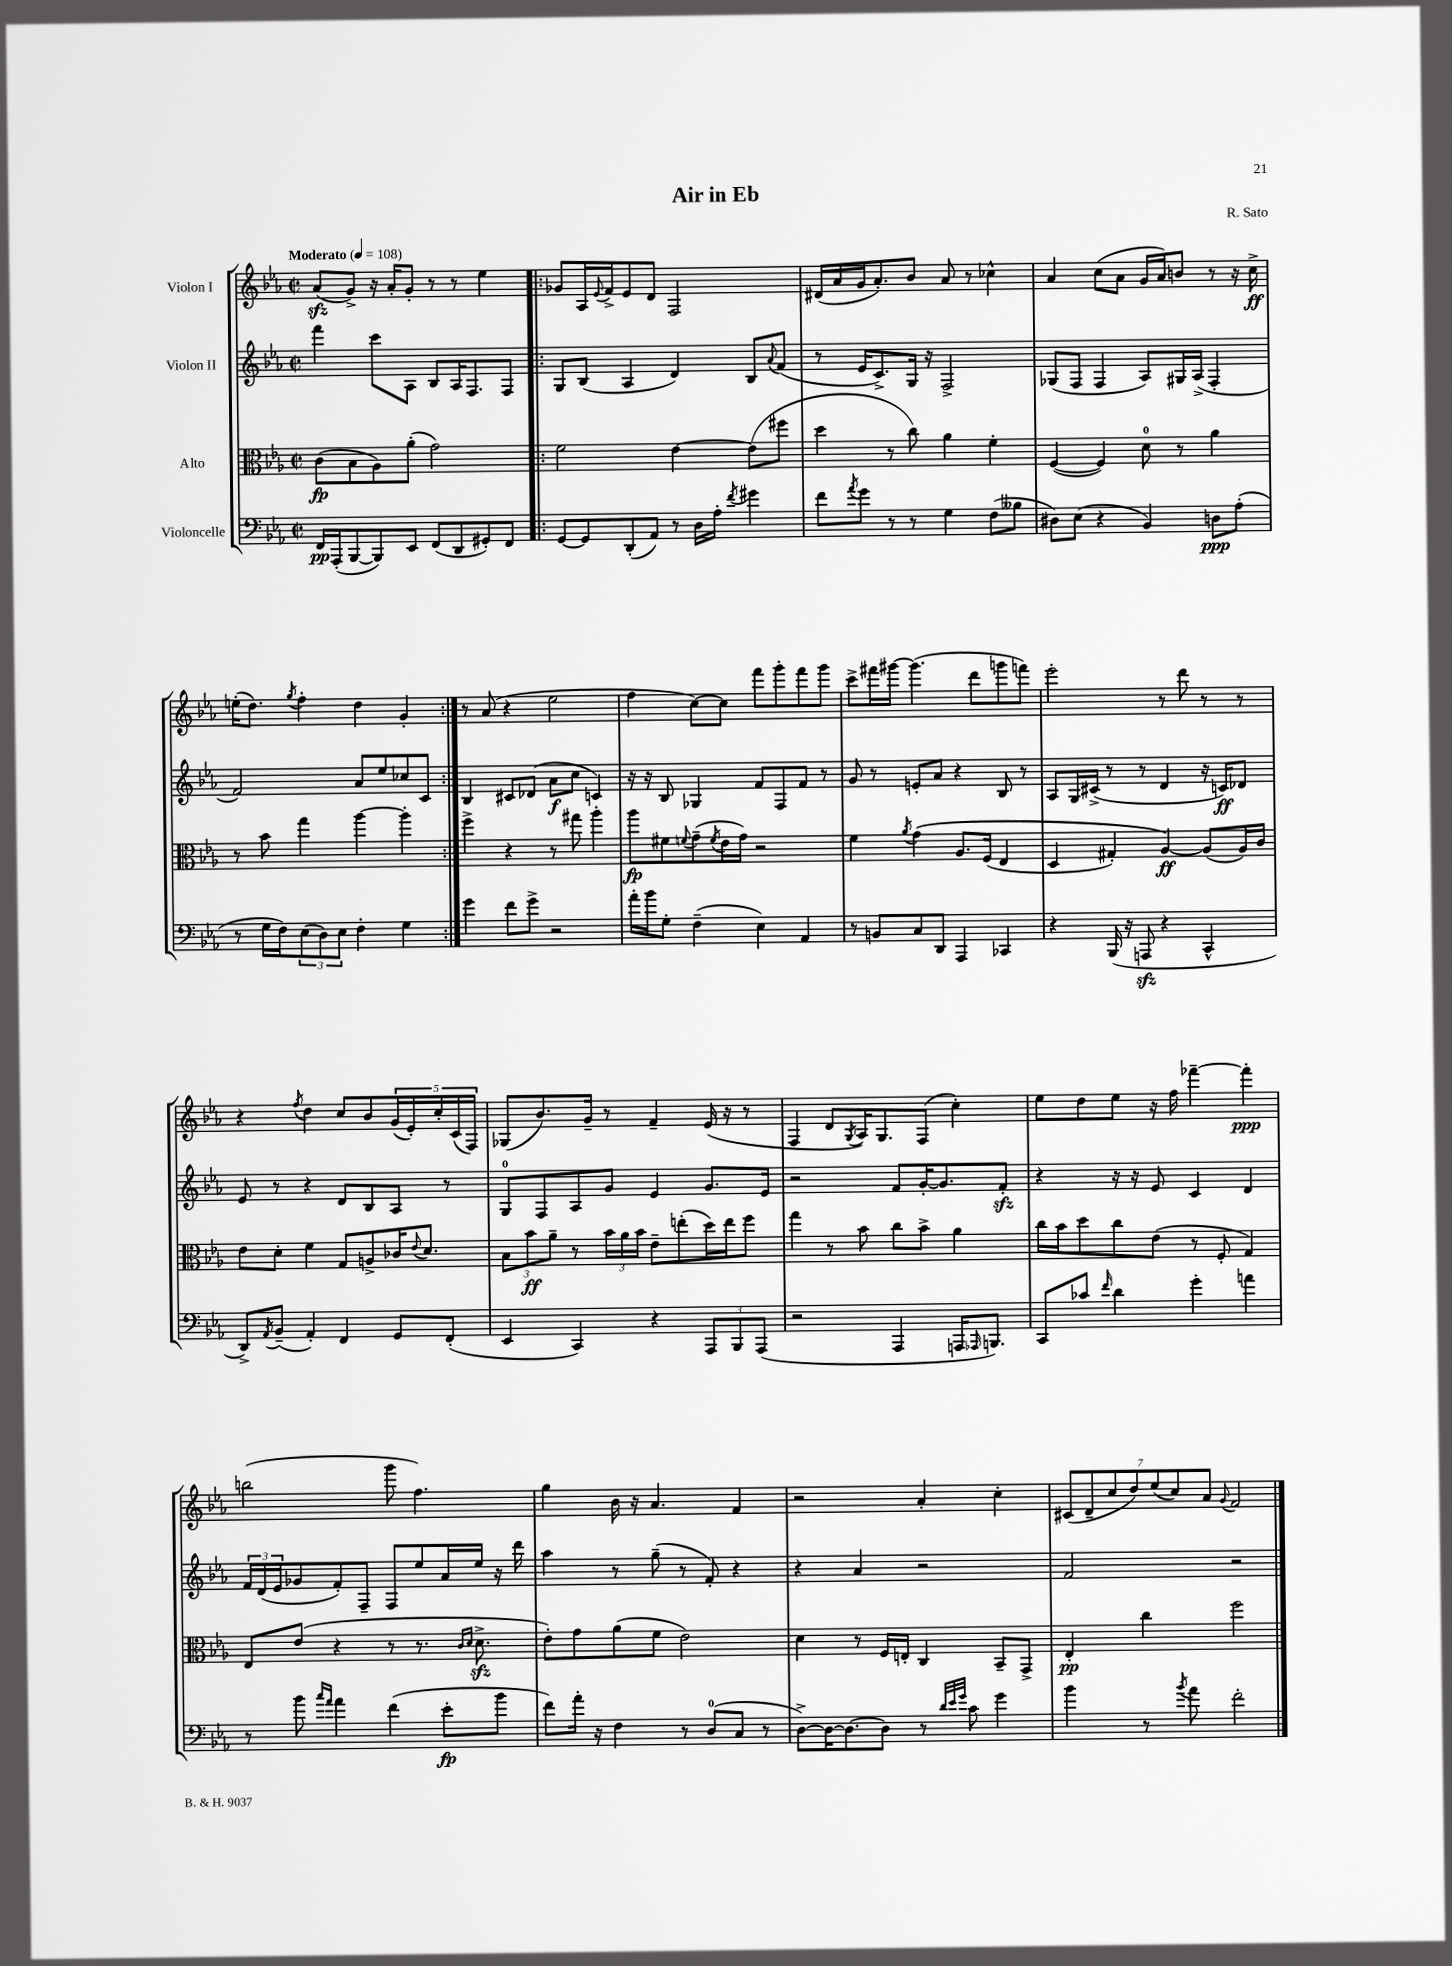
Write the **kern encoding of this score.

**kern	**dynam	**kern	**dynam	**kern	**dynam	**kern	**dynam
*part4	*part4	*part3	*part3	*part2	*part2	*part1	*part1
*staff4	*staff4	*staff3	*staff3	*staff2	*staff2	*staff1	*staff1
*I"Violoncelle	*	*I"Alto	*	*I"Violon II	*	*I"Violon I	*
*clefF4	*	*clefC3	*	*clefG2	*	*clefG2	*
*k[b-e-a-]	*	*k[b-e-a-]	*	*k[b-e-a-]	*	*k[b-e-a-]	*
*M2/2	*	*M2/2	*	*M2/2	*	*M2/2	*
*met(c|)	*	*met(c|)	*	*met(c|)	*	*met(c|)	*
*MM108	*	*MM108	*	*MM108	*	*MM108	*
=1	=1	=1	=1	=1	=1	=1	=1
!	!	!	!	!	!	!LO:TX:a:B:t=Moderato	!
16FF/LL	pp	(8c\L	fp	4fff\	.	(8a-zz/L	.
(16AAA-'/J	.	.	.	.	.	.	.
[8BBB-/	.	8B-\	.	.	.	8g^/J)	.
8BBB-/])	.	8A-\)	.	8ccc\L	.	16r	.
.	.	.	.	.	.	16a-'/KL	.
8EE-/J	.	(8a-'\J	.	8A-\J	.	8g'/J	.
(8FF/L	.	2g\)	.	8B-/L	.	8r	.
8DD/	.	.	.	16A-/K	.	8r	.
.	.	.	.	8.F/	.	.	.
8GG#X'/)	.	.	.	.	.	4ee-\	.
8FF/J	.	.	.	8F/J	.	.	.
=2!|:	=2!|:	=2!|:	=2!|:	=2!|:	=2!|:	=2!|:	=2!|:
[8GG/L	.	2f\	.	8G/L	.	8g-X/L	.
8GG/]	.	.	.	(8B-/J	.	16A-/L	.
.	.	.	.	.	.	8qqe-/	.
.	.	.	.	.	.	16f^/J	.
(8DD'/	.	.	.	4A-/	.	8e-/	.
8AA-/J)	.	.	.	.	.	8d/J	.
8r	.	[4e-\	.	4d/)	.	2F/	.
16D\LL	.	.	.	.	.	.	.
16A-'\JJ	.	.	.	.	.	.	.
8qf/	.	.	.	.	.	.	.
4g#X\	.	(8e-\L]	.	8B-/L	.	.	.
.	.	.	.	8qqa-/	.	.	.
.	.	8ff#X\J	.	(8f/J	.	.	.
=3	=3	=3	=3	=3	=3	=3	=3
8f\L	.	4dd\	.	8r	.	(16d#X/LL	.
.	.	.	.	.	.	16a-/	.
8qa-/	.	.	.	.	.	.	.
8g\J	.	.	.	16e-/KL	.	16g/J	.
.	.	.	.	8.c^/)	.	8.a-'/)	.
8r	.	8r	.	.	.	.	.
8r	.	8cc\)	.	16G/Jk	.	8b-/J	.
.	.	.	.	16r	.	.	.
4G\	.	4a-\	.	2F^/	.	8a-/	.
.	.	.	.	.	.	8r	.
(8F\L	.	4f'\	.	.	.	4cc-X^^\	.
8B--X\J	.	.	.	.	.	.	.
=4	=4	=4	=4	=4	=4	=4	=4
8D#X\L)	.	([4F/	.	(8G-X/L	.	4a-/	.
(8E-\J	.	.	.	8F/J	.	.	.
4r	.	4F/])	.	4F/	.	(8cc\L	.
.	.	.	.	.	.	8a-\J	.
4BB-/)	.	8d\	.	8A-/L)	.	16g/LL	.
.	.	.	.	.	.	16a-/J)	.
.	.	8r	.	16G#X/L	.	8bn/J	.
.	.	.	.	(16A-^/JJ	.	.	.
8Dn\L	ppp	4a-\	.	4F'/	.	8r	.
(8A-'\J	.	.	.	.	.	16r	.
.	.	.	.	.	.	16cc^\	ff
!!LO:LB:g=z
=5	=5	=5	=5	=5	=5	=5	=5
8r	.	8r	.	2f/)	.	(16een'\KL	.
.	.	.	.	.	.	8.dd\J)	.
16G\LL	.	8b-\	.	.	.	.	.
16F\J)	.	.	.	.	.	.	.
.	.	.	.	.	.	8qgg/	.
(12E-\	.	4gg\	.	.	.	4ff'\	.
12D\)	.	.	.	.	.	.	.
12E-\J	.	.	.	.	.	.	.
4F'\	.	[4aa-\	.	8a-/L	.	4dd\	.
.	.	.	.	8ee-/	.	.	.
4G\	.	4aa-'\]	.	8cc-X/	.	4g'/	.
.	.	.	.	8c/J	.	.	.
=6:|!	=6:|!	=6:|!	=6:|!	=6:|!	=6:|!	=6:|!	=6:|!
4g\	.	4ff^\	.	4B-/	.	8r	.
.	.	.	.	.	.	(8a-/	.
8f\L	.	4r	.	8c#X/L	.	4r	.
8g^\J	.	.	.	(8d-X/J	.	.	.
2r	.	8r	.	8a-\L	f	2ee-\	.
.	.	8gg#X\	.	8cc\J	.	.	.
.	.	4aa-'\	.	4cn/)	.	.	.
=7	=7	=7	=7	=7	=7	=7	=7
16a-'\LL	.	8aa-\L	fp	16r	.	4ff\	.
16b-\J	.	.	.	16r	.	.	.
8G'\J	.	8f#X\	.	8B-/	.	.	.
.	.	8qqfn/	.	.	.	.	.
(4F~\	.	(8g~\	.	4G-X/	.	[8cc\L)	.
.	.	8qf/	.	.	.	.	.
.	.	16e-\L	.	.	.	8cc\J]	.
.	.	16g\JJ)	.	.	.	.	.
4E-\)	.	2r	.	8f/L	.	8fff\L	.
.	.	.	.	8F/	.	8ggg'\	.
4AA-/	.	.	.	8f/J	.	8fff\	.
.	.	.	.	8r	.	8ggg\J	.
=8	=8	=8	=8	=8	=8	=8	=8
8r	.	4f\	.	8g/	.	8ccc^\L	.
8BBn/L	.	.	.	8r	.	16fff#X\L	.
.	.	.	.	.	.	[16ggg#X\JJ	.
.	.	8qa-/	.	.	.	.	.
8C/	.	(4g\	.	8en'/L	.	(4.ggg#\]	.
8DD/J	.	.	.	8a-/J	.	.	.
4AAA-/	.	8.A-/L	.	4r	.	.	.
.	.	.	.	.	.	8ddd\L	.
.	.	(16F/Jk	.	.	.	.	.
4CC-X/	.	4E-/	.	8B-/	.	8gggn\	.
.	.	.	.	8r	.	8fffn\J)	.
=9	=9	=9	=9	=9	=9	=9	=9
4r	.	4D/	.	8A-/L	.	2eee-'\	.
.	.	.	.	16G/L	.	.	.
.	.	.	.	(16c#X^/JJ	.	.	.
(16BBB-/	.	4G#X'/)	.	8r	.	.	.
16r	.	.	.	.	.	.	.
8AAAnzz/	.	.	.	8r	.	.	.
4r	.	[4A-/)	ff	4d/	.	8r	.
.	.	.	.	.	.	8ddd\	.
4CC^^/	.	(8A-/L]	.	16r	.	8r	.
.	.	.	.	16cn/KL)	ff	.	.
.	.	16A-/L)	.	8d-X/J	.	8r	.
.	.	16c/JJ	.	.	.	.	.
!!LO:LB:g=z
=10	=10	=10	=10	=10	=10	=10	=10
8DD^/L)	.	8e-\L	.	8e-/	.	4r	.
8qAA-/	.	.	.	.	.	.	.
(8BB-~/J	.	8d'\J	.	8r	.	.	.
.	.	.	.	.	.	8qff/	.
4AA-'/)	.	4f\	.	4r	.	4dd\	.
4FF/	.	8G/L	.	8d/L	.	8cc/L	.
.	.	8An^/	.	8B-/	.	8b-/	.
8GG/L	.	16c-X/K	.	8A-/J	.	(20g/L	.
.	.	.	.	.	.	20e-'/)	.
.	.	8qqe-/	.	.	.	.	.
.	.	8.d/J	.	.	.	.	.
.	.	.	.	.	.	20cc'/	.
(8FF'/J	.	.	.	8r	.	.	.
.	.	.	.	.	.	(20c/	.
.	.	.	.	.	.	20F/JJ)	.
=11	=11	=11	=11	=11	=11	=11	=11
4EE-/	.	12B-\L	.	8G/L	.	(8G-X/L	.
.	.	12b-\	ff	.	.	.	.
.	.	.	.	8F/	.	8.b-/)	.
.	.	12a-~\J	.	.	.	.	.
4CC/)	.	8r	.	8A-/	.	.	.
.	.	.	.	.	.	16g~/Jk	.
.	.	24b-\LL	.	8g/J	.	8r	.
.	.	24a-\	.	.	.	.	.
.	.	24b-\JJ	.	.	.	.	.
4r	.	8e-~\L	.	4e-/	.	4f~/	.
.	.	(8een'\	.	.	.	.	.
12AAA-/L	.	16dd\L)	.	8.g/L	.	(16e-/	.
.	.	16ee\J	.	.	.	16r	.
12BBB-/	.	.	.	.	.	.	.
.	.	8ff\J	.	.	.	8r	.
(12AAA-/J	.	.	.	.	.	.	.
.	.	.	.	16e-/Jk	.	.	.
=12	=12	=12	=12	=12	=12	=12	=12
2r	.	4gg\	.	2r	.	4F/	.
.	.	8r	.	.	.	8d/L	.
.	.	.	.	.	.	8qG/	.
.	.	8b-\	.	.	.	16A-/K)	.
.	.	.	.	.	.	8.G/	.
4AAA-/	.	8cc\L	.	8f/L	.	.	.
.	.	8b-^\J	.	[16g'/K	.	(8F/J	.
.	.	.	.	8.g/]	.	.	.
16AAAn/KL	.	4a-\	.	.	.	4cc'\)	.
16qqAAA-X/	.	.	.	.	.	.	.
8.BBBn/J)	.	.	.	.	.	.	.
.	.	.	.	8fzz'/J	.	.	.
=13	=13	=13	=13	=13	=13	=13	=13
8CC/L	.	16cc\LL	.	4r	.	8ee-\L	.
.	.	16b-\J	.	.	.	.	.
8c-X/J	.	8dd\	.	.	.	8dd\	.
16qqf/	.	.	.	.	.	.	.
4d\	.	8cc\	.	16r	.	8ee-\J	.
.	.	.	.	16r	.	.	.
.	.	(8e-\J	.	8e-/	.	16r	.
.	.	.	.	.	.	16ff\	.
4g'\	.	8r	.	4c/	.	[4fff-X~\	.
.	.	8F'/	.	.	.	.	.
4an\	.	4G/)	.	4d/	.	4fff-'\]	ppp
!!LO:LB:g=z
=14	=14	=14	=14	=14	=14	=14	=14
8r	.	8E-/L	.	24f/LL	.	(2bbn\	.
.	.	.	.	(24d/	.	.	.
.	.	.	.	24e-/J	.	.	.
8b-\	.	(8e-/J	.	8g-X/	.	.	.
16qqcc/LL	.	.	.	.	.	.	.
16qqa-/JJ	.	.	.	.	.	.	.
4a-\	.	4r	.	8f'/)	.	.	.
.	.	.	.	8F~/J	.	.	.
(4f\	.	8r	.	8F/L	.	8ggg\	.
.	.	8.r	.	8ee-/	.	4.ff\)	.
8e-'\L	fp	.	.	16a-/L	.	.	.
.	.	16qqc/LL	.	.	.	.	.
.	.	16qqd/JJ	.	.	.	.	.
.	.	8.dzz^\	.	16ee-/JJ	.	.	.
8b-\J	.	.	.	16r	.	.	.
.	.	.	.	16ddd\	.	.	.
=15	=15	=15	=15	=15	=15	=15	=15
8f\L)	.	8e-'\L)	.	4aa-\	.	4gg\	.
16a-'\Jk	.	8g\	.	.	.	.	.
16r	.	.	.	.	.	.	.
4F\	.	(8a-\	.	8r	.	16b-\	.
.	.	.	.	.	.	16r	.
.	.	8f\J	.	(8gg~\	.	4.a-/	.
8r	.	2e-\)	.	8r	.	.	.
(8D/L	.	.	.	8f'/)	.	.	.
8C/J	.	.	.	4r	.	4f/	.
8r	.	.	.	.	.	.	.
=16	=16	=16	=16	=16	=16	=16	=16
[8D^\L)	.	4d\	.	4r	.	2r	.
16D\K_	.	.	.	.	.	.	.
8.D\_	.	.	.	.	.	.	.
.	.	8r	.	4a-/	.	.	.
8D\J]	.	16F/LL	.	.	.	.	.
.	.	16En'/JJ	.	.	.	.	.
8r	.	4C/	.	2r	.	4a-'/	.
32qqd/LLL	.	.	.	.	.	.	.
32qqe-/	.	.	.	.	.	.	.
32qqg/JJJ	.	.	.	.	.	.	.
8c\	.	.	.	.	.	.	.
4g\	.	8BB-~/L	.	.	.	4cc'\	.
.	.	8GG^/J	.	.	.	.	.
=17	=17	=17	=17	=17	=17	=17	=17
4b-\	.	4E-'/	pp	2f/	.	(14c#X/L	.
.	.	.	.	.	.	14d~/	.
.	.	.	.	.	.	14cc/	.
.	.	.	.	.	.	14dd/)	.
8r	.	4cc\	.	.	.	.	.
.	.	.	.	.	.	(14ee-/	.
.	.	.	.	.	.	14cc/)	.
8qb-/	.	.	.	.	.	.	.
8a-\	.	.	.	.	.	.	.
.	.	.	.	.	.	14a-/J	.
.	.	.	.	.	.	8qqg/	.
2f'\	.	2ff\	.	2r	.	2f/	.
==	==	==	==	==	==	==	==
*-	*-	*-	*-	*-	*-	*-	*-
